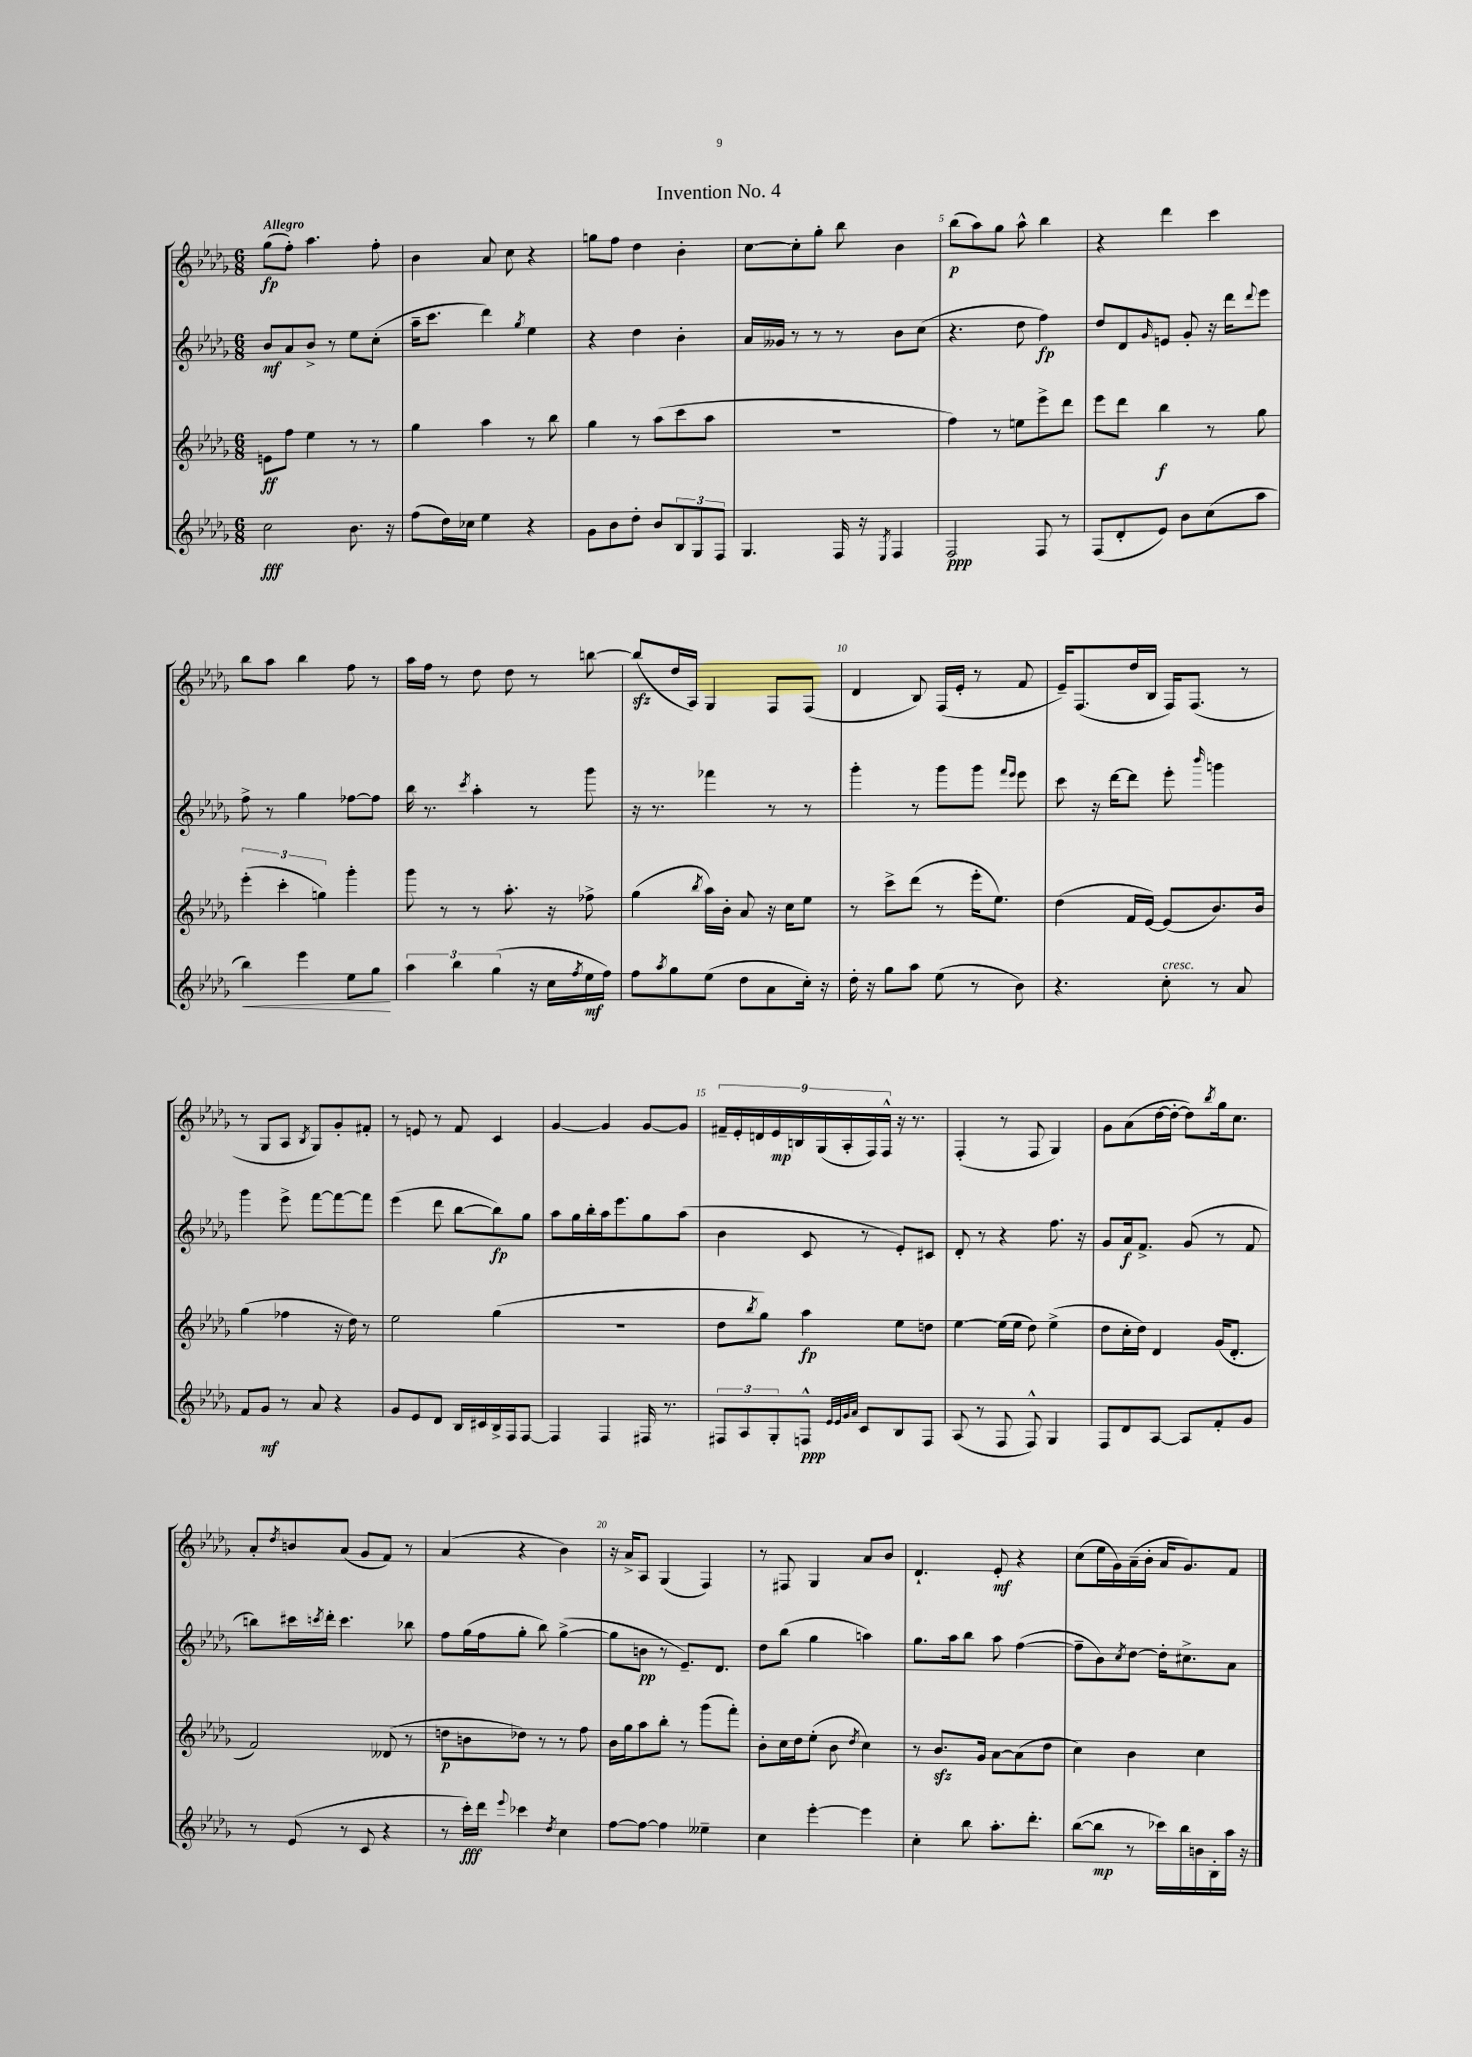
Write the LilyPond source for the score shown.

\header { title = "Invention No. 4" }
<<
\new StaffGroup <<
\new Staff = "s0" {
    \clef treble \key des \major \numericTimeSignature \time 6/8 \tempo "Allegro"
    ges''8\fp( f''8-.) aes''4. f''8-. |
    bes'4 aes'8 c''8 r4 |
    g''8 f''8 des''4 bes'4-. |
    c''8~ c''8-. ges''8-. bes''8 bes'4 |
    bes''8\p( aes''8) ges''8 aes''8-^ bes''4 |
    r4 des'''4 c'''4 |
    bes''8 aes''8 bes''4 f''8 r8 |
    aes''16 f''16 r8 des''8 des''8 r8 b''8~ |
    b''8\sfz( des''16 aes16) ges4 f8 f8( |
    des'4 bes8) f16( ees'16-. r8 f'8 |
    ees'16--) f8.( des''16 bes16 f16) f8.( r8 |
    r8 ges8 aes8 \acciaccatura { bes8 } ges8) ges'8-. fis'8-. |
    r8 e'8 r8 f'8 c'4 |
    ges'4~ ges'4 ges'8~ ges'8 |
    \tuplet 9/8 { fis'16-- ees'16-. d'16 ees'16\mp b16 ges16( aes16-. f16) f16-^ } r16 r8. |
    f4-.( r8 f8 ges4) |
    ges'8 aes'8( des''16~ des''16~-. des''8) \acciaccatura { bes''8 } ges''16 c''8. |
    aes'8-. \acciaccatura { des''8 } b'8 aes'8( ges'8 f'8) r8 |
    aes'4( r4 bes'4) |
    r16 aes'16-> aes8 ges4( f4) |
    r8 fis8 ges4 aes'8 bes'8 |
    des'4.-! ees'8-.\mf r4 |
    c''8( ees''16 ges'16) aes'16--( bes'16-. aes'16 ges'8.) f'8 \bar "|." |
}
\new Staff = "s1" {
    \clef treble \key des \major \numericTimeSignature \time 6/8
    bes'8\mf aes'8 bes'8-> r8 ees''8 c''8-.( |
    aes''16-- c'''8. des'''4) \acciaccatura { ges''8 } ees''4 |
    r4 des''4 bes'4-. |
    aes'16 geses'16 r8 r8 r8 bes'8 c''8( |
    r4. des''8 f''4\fp) |
    des''8 des'8 \grace { ges'16 } e'8 ges'8-. r16 des'''16 \appoggiatura { des'''8 } ees'''8 |
    f''8-> r8 ges''4 fes''8~ fes''8 |
    bes''16 r8. \acciaccatura { c'''8 } aes''4-. r8 ges'''8 |
    r16 r8. fes'''4 r8 r8 |
    ges'''4-. r8 ges'''8 ges'''8 \grace { f'''16 ees'''16 } ees'''8 |
    c'''8 r16 des'''16~ des'''8 ees'''8-. \grace { bes'''16 } g'''4 |
    ges'''4 ees'''8-> f'''8~ f'''8~ f'''8 |
    ees'''4( des'''8 bes''8~ bes''8\fp) ges''8 |
    aes''8 ges''16 bes''16-. aes''16 ees'''8. ges''8 aes''8( |
    bes'4 c'8 r8 ees'8-.) cis'8 |
    des'8-. r8 r4 f''8. r16 |
    ges'8 aes'16\f f'8.-> ges'8( r8 f'8 |
    b''8) cis'''16 \acciaccatura { c'''8 } des'''16-. c'''4. bes''8 |
    f''8 ges''16( f''16 ges''8-. bes''8) ges''4~->( |
    ges''8 b'8\pp r8 ees'8.--) des'8. |
    des''8 bes''8( ges''4 a''4) |
    ges''8. aes''16 bes''8 aes''8 f''4~( |
    f''8-- bes'8) \acciaccatura { c''8 } des''8~ des''16-. cis''8.-> aes'8 \bar "|." |
}
\new Staff = "s2" {
    \clef treble \key des \major \numericTimeSignature \time 6/8
    e'8\ff f''8 ees''4 r8 r8 |
    ges''4 aes''4 r8 bes''8 |
    ges''4 r8 aes''8( c'''8 aes''8 |
    R2. |
    f''4) r8 e''8 ees'''8-> des'''8 |
    ees'''8 des'''8 bes''4\f r8 ges''8 |
    \tuplet 3/2 { ees'''4-.( c'''4-. g''4) } ges'''4-. |
    ges'''8 r8 r8 aes''8.-. r16 fes''8-> |
    ges''4( \acciaccatura { bes''8 } aes''16) bes'16-. aes'8 r16 c''16 ees''8 |
    r8 c'''8-> des'''8( r8 ees'''16-. ees''8.) |
    des''4( f'16 ees'16~) ees'8( bes'8.) bes'16 |
    ges''4( fes''4 r16 des''16) r8 |
    ees''2 ges''4( |
    R2. |
    des''8 \acciaccatura { bes''8 } ges''8) aes''4\fp ees''8 d''8 |
    ees''4~ ees''16( ees''16 des''8) ees''4->( |
    des''8 c''16-. des''16) des'4 ges'16( des'8.-. |
    f'2) deses'8( r8 |
    d''8\p b'8 des''8) r8 r8 f''8 |
    bes'16 ges''16 aes''8 bes''8-. r8 ges'''8( f'''8-.) |
    bes'8-. c''16 des''16 ees''8-.( bes'8 \acciaccatura { des''8 } c''4) |
    r8 bes'8.\sfz ges'16 aes'8~ aes'8( des''8 |
    c''4) bes'4 c''4 \bar "|." |
}
\new Staff = "s3" {
    \clef treble \key des \major \numericTimeSignature \time 6/8
    c''2\fff bes'8. r16 |
    f''8( des''16) ces''16 ees''4 r4 |
    ges'8 bes'8 des''8-. bes'8 \tuplet 3/2 { bes8 ges8 f8 } |
    ges4. f16 r16 \acciaccatura { ees8 } f4 |
    f2\ppp f8 r8 |
    f8( des'8-. ees'8) bes'8 c''8( aes''8 |
    bes''4\<) ees'''4 ees''8 ges''8\! |
    \tuplet 3/2 { aes''4 bes''4 ges''4( } r16 c''16 \acciaccatura { f''8 } ees''16\mf f''16) |
    f''8 \acciaccatura { aes''8 } ges''8 ees''8( des''8 aes'8 c''16-.) r16 |
    des''16-. r16 ges''8 aes''8 ees''8( r8 bes'8) |
    r4. c''8-.^\markup { \italic "cresc." } r8 aes'8 |
    f'8 ges'8\mf r8 aes'8 r4 |
    ges'8 ees'8 des'8 bes16 cis'16 bes16-> f16 f8~ |
    f4 f4 fis16 r8. |
    \tuplet 3/2 { fis8 aes8 ges8-. } f8-^\ppp \grace { ees'32 ees'32 ges'32 aes'32 } c'8 bes8 f8 |
    aes8( r8 f8 f8-^) ges4 |
    f8 des'8 aes8~ aes8 f'8-. ges'8 |
    r8 ees'8( r8 c'8 r4 |
    r8 c'''16-.\fff) des'''16 \appoggiatura { ees'''8 } ces'''4 \acciaccatura { des''8 } c''4 |
    f''8~ f''8~ f''4 eeses''4-- |
    c''4 ees'''4~-. ees'''4 |
    c''4-. bes''8 aes''8.-. des'''8.-. |
    bes''8~( bes''8\mp r8 ces'''16) bes''16 b'16 bes16-. aes''16 r16 \bar "|." |
}
>>
>>
\layout { \context { \Score \override BarNumber.break-visibility = ##(#f #t #t) barNumberVisibility = #(every-nth-bar-number-visible 5) } }
